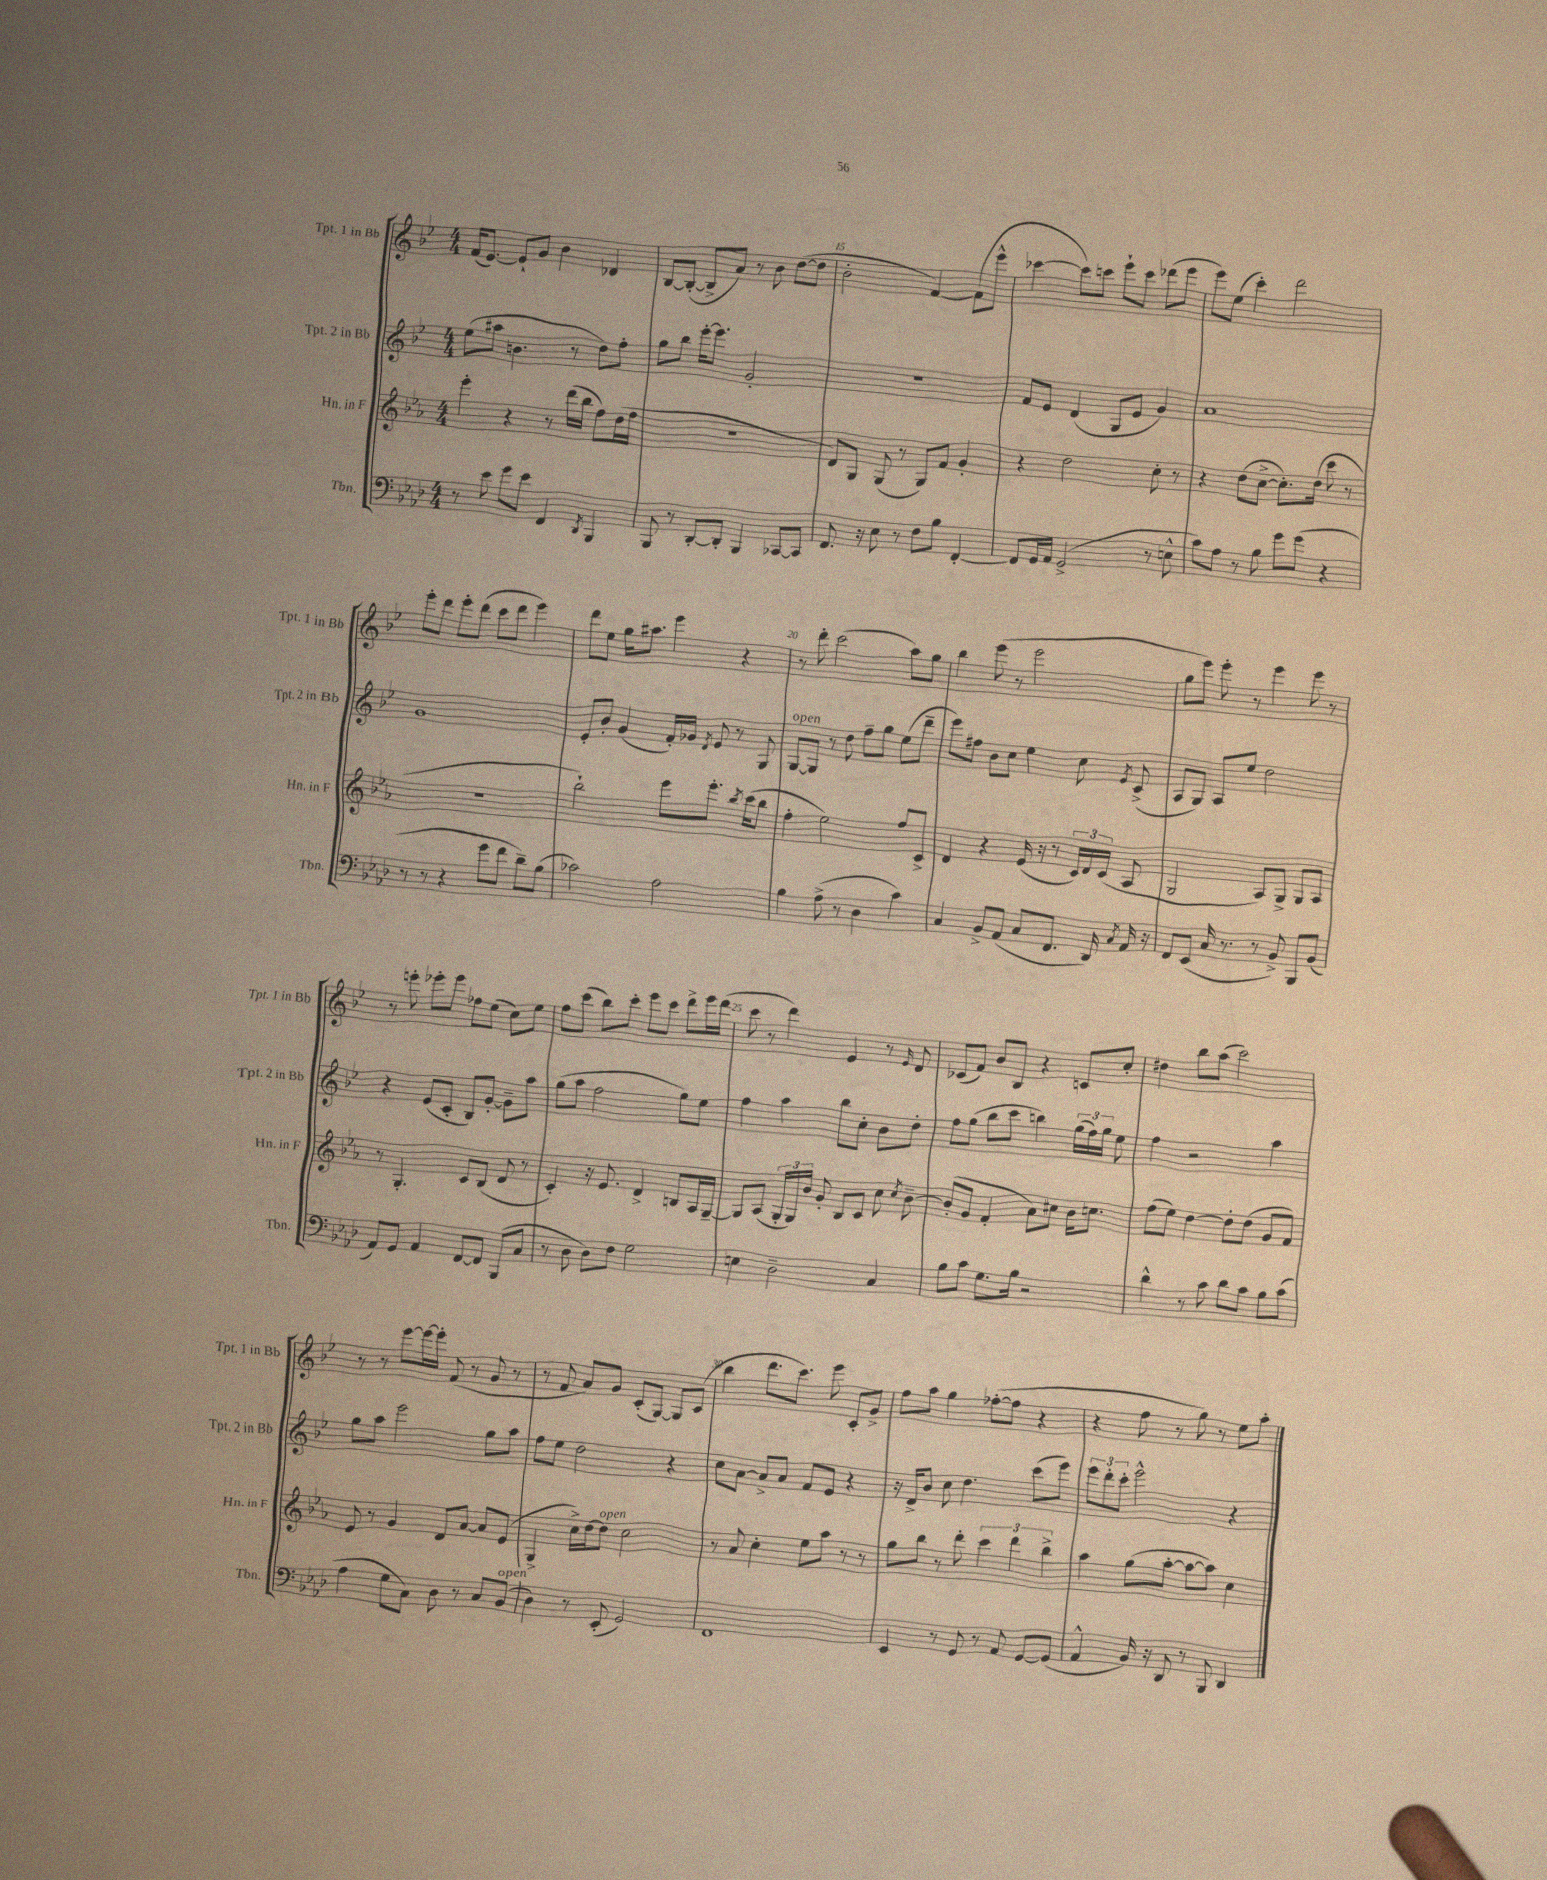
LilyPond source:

<<
\new StaffGroup <<
\new Staff = "s0" \with { instrumentName = "Tpt. 1 in Bb" shortInstrumentName = "Tpt. 1 in Bb" } {
    \clef treble \key bes \major \numericTimeSignature \time 4/4
    \autoBeamOff f'16[( ees'8.]~) ees'8[-! g'8] bes'4 des'4 |
    bes8[~ bes8]~-.( bes8[-> a'8]) r8 bes'8 d''8[~( d''8] |
    bes'2-. f'4~) f'8[( ees'''8]-^ |
    ces'''4~ ces'''8[) c'''8] ees'''8[-! c'''8] des'''8[( ees'''8] |
    ees'''8[) ees''8]( c'''4-.) d'''2 |
    ees'''8[-. d'''8] ees'''8[-. d'''8]( c'''8[ d'''8] ees'''4) |
    d'''8[ ees''8] g''16[ ais''8.] ees'''4 r4 |
    r8 d'''8-. c'''2( a''8[) g''8] |
    bes''4 ees'''8( r8 ees'''2 |
    g''8[ ees'''8]) ees'''8-. r8 ees'''4 ees'''8 r8 |
    r8 e'''8-. ees'''8[-. ees'''8] fes''8[ ees''8]( c''8[) ees''8] |
    f''8[ c'''8]( bes''8[) c'''8]-. ees'''8[ c'''8] d'''8[-> ees'''16 d'''16]( |
    c'''8 r8 d'''4) ees'4 r8 \grace { ees'16 } d'8 |
    ces'8[( f'8]) bes'8[ bes8] r4 c'8[ c''8]-. |
    dis''4 bes''8[ a''8]( c'''2) |
    r8 r8 ees'''8[~ ees'''16~ ees'''16]-. f'8( r8 g'8 r8 |
    r8 f'8 a'8[) g'8] c'8[-.( g8]~) g8[ c'8]( |
    bes''4 d'''8.[ c'''8.]) ees'''8 c'8[-. g'8]-> |
    f''8[ a''8] g''4 fes''8[~-.( fes''8] r4 |
    r4 f''8 r8 g''8) r8 ees''8[ a''8]-. \bar "|." |
}
\new Staff = "s1" \with { instrumentName = "Tpt. 2 in Bb" shortInstrumentName = "Tpt. 2 in Bb" } {
    \clef treble \key bes \major \numericTimeSignature \time 4/4
    \autoBeamOff ees''8[( ais''8] b'4. r8 d''8[) f''8]-. |
    g''8[ bes''8] ees'''16[~-. ees'''8.] g'2-. |
    R1 |
    f'8[ ees'8] d'4( g8[ ees'8] g'4) |
    a'1 |
    g'1 |
    ees'8[-. bes'8]-. g'4( f'16[-.) ges'16] \acciaccatura { d'8 } ees'8 r8 g8 |
    g8[~^\markup { \italic "open" } g8] r8 d''8 f''8[-- g''8] ees''8[( d'''8]-- |
    ees'''8[) fis''8] bes'8[ c''8] ees''4 c''8 \acciaccatura { ees'8 } c'8->( |
    a8[ g8]) a8[ ees''8] d''2 |
    r4 ees'8[( c'8]-. bes8[) g'8]~-. g'8[-- a''8] |
    g''8[( a''8] f''2 g''8[) ees''8] |
    f''4 a''4 bes''8[ c''8]-. bes'8[ d''8]-. |
    f''8[ g''8]( bes''8[ c'''8] b''4) \tuplet 3/2 { g''16[( f''16) g''16] } ees''8 |
    f''4 r2 a''4 |
    g''8[ a''8] ees'''2 g''8[ a''8] |
    f''8[ ees''8] d''2 r4 |
    c''8[ a'8]~ a'8[-> a'8] f'8[ ees'8] r4 |
    r16 d'16[-> bes'8] c''8 d''4. c'''8[( ees'''8]) |
    \tuplet 3/2 { ees'''8[ d'''8-. c'''8]-. } ees'''2-^ r4 \bar "|." |
}
\new Staff = "s2" \with { instrumentName = "Hn. in F" shortInstrumentName = "Hn. in F" } {
    \clef treble \key ees \major \numericTimeSignature \time 4/4
    \autoBeamOff ees'''4-. r4 r8 d'''16[( bes''16] f''8[) d''16( f''16] |
    R1 |
    d'8[) g8] g8( r8 g8[) f'8] g'4-. |
    r4 d''2 c''8-. r8 |
    r4 d''8[( c''8]~-> c''8.[-.) d''16]( c'''8 r8 |
    R1 |
    bes''2-!) ees'''8[ ees'''8.]-. \acciaccatura { bes''8 } c'''16[( bes''8] |
    f''4-. ees''2) f''8[ c'8]-> |
    d'4 r4 ees'16( r16 r8 \tuplet 3/2 { c'16[) d'16 c'16]( } aes8 |
    g2 aes8[) g8]-> g8[ aes8] |
    r8 g4.-. c'8[ bes8]( d'8 r8 |
    c'4-.) r16 ees'8. d'4-> b8[ aes16 g16]~-- |
    g8[ aes8]( \tuplet 3/2 { g16[-. g16) bes'16] } g'8-. bes8[ c'8] c''8 \acciaccatura { c''8 } bes'8~-- |
    bes'8[-.( g'8] f'4-. aes'8[) cis''8] bes'16[ c''8.] |
    f''8[( ees''8]) d''4~ d''8[-. d''8]( g'8[ f'8]) |
    ees'8 r8 g'4 d'8[ aes'8]~ aes'8[ ees'8]( |
    g4-> c''16[->) d''16~ d''8]^\markup { \italic "open" } c''2 |
    r8 aes'8 c''4-. ees''8[ aes''8] r8 r8 |
    g''8[ bes''8] r8 d'''8-. \tuplet 3/2 { c'''4 d'''4 bes''4-> } |
    aes''4 g''8[( aes''8]~-. aes''8[~ aes''8]) c''4 \bar "|." |
}
\new Staff = "s3" \with { instrumentName = "Tbn." shortInstrumentName = "Tbn." } {
    \clef bass \key aes \major \numericTimeSignature \time 4/4
    \autoBeamOff r8 ees'8 g'8[ ees'8] f,4 \acciaccatura { des,8 } bes,,4 |
    bes,,8 r8 des,8[~-. des,8]-. bes,,4 ces,8[~ ces,8] |
    f,8. r16 ees8 r8 f8[ bes8] f,4~-. |
    f,8[ g,16 aes,16] g,2->( r8 e8-^ |
    c'8[) aes8] r8 bes8 g'8[ g'8]( r4 |
    r8 r8 r4 g'8[ f'8] des'8[--) bes8]( |
    ces'2) aes2 |
    bes4 aes8->( r8 des4 c'4) |
    c4 bes,8[-> aes,8]( c8[ f,8.] des,16) \acciaccatura { c8 } aes,16 r16 |
    f,8[ ees,8]( c16 r8. r8 bes,8->) bes,,8[ bes,8]( |
    aes,8[) g,8] aes,4 f,8[~ f,8] bes,,8[( c8] |
    r8 des8 des8[) f8] g2 |
    e4 des2-- c4 |
    bes8[ c'8] g8.[ bes16] r2 |
    des'4-^ r8 c'8 des'8[ c'8] bes8[ c'8]( |
    aes4 g8[ c8]) des8 r8 c8[ bes,8]^\markup { \italic "open" }( |
    des4) r8 ees,8-.( g,2) |
    f,1 |
    ees,4 r8 g,8 r8 aes,8 g,8[~ g,8]( |
    aes,4-^ bes,16) r16 des,8 r8 bes,,8 des,4 \bar "|." |
}
>>
>>
\layout { \context { \Score currentBarNumber = #13 \override BarNumber.break-visibility = ##(#f #t #t) barNumberVisibility = #(every-nth-bar-number-visible 5) } }
